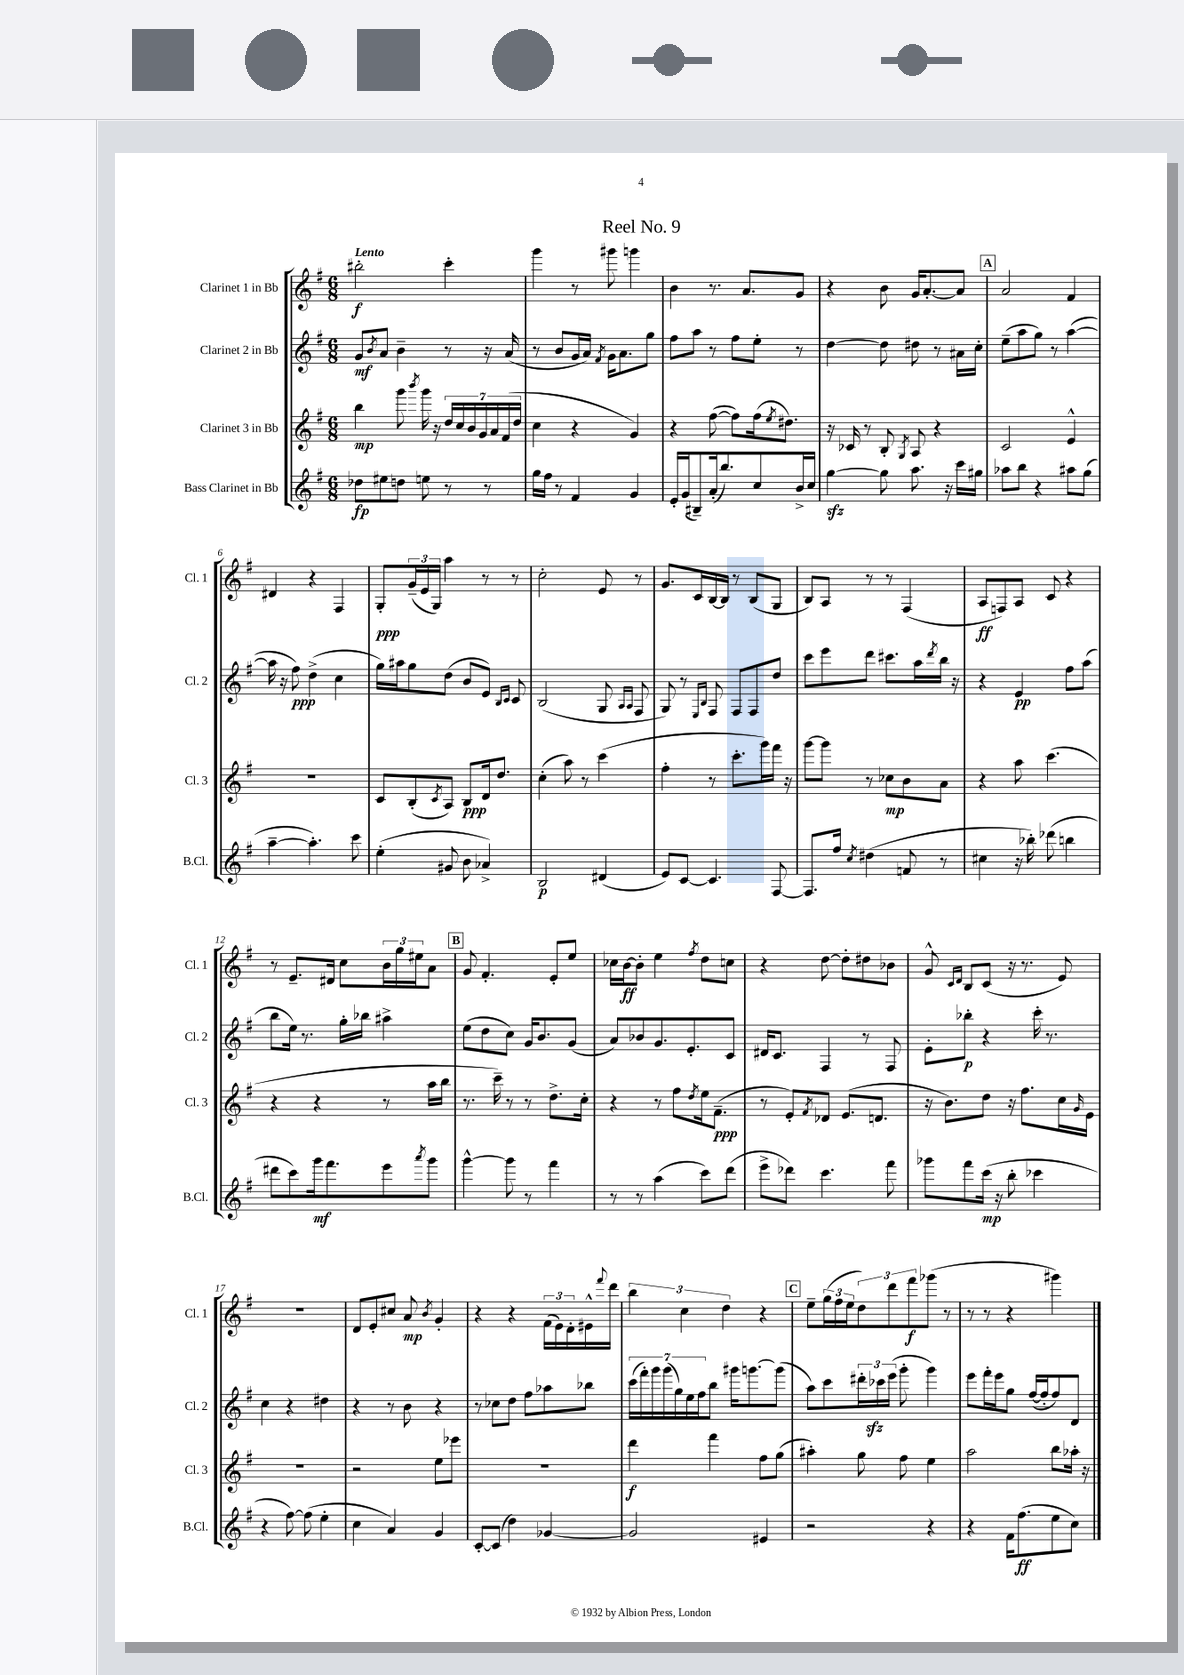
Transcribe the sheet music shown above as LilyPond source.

\header { title = "Reel No. 9" }
<<
\new StaffGroup <<
\new Staff = "s0" \with { instrumentName = "Clarinet 1 in Bb" shortInstrumentName = "Cl. 1" } {
    \clef treble \key g \major \numericTimeSignature \time 6/8 \tempo "Lento"
    bis''2-.\f c'''4-. |
    g'''4 r8 gis'''8 g'''4 |
    b'4 r8. a'8. g'8 |
    r4 b'8 g'16 a'8.~-. a'8 |
    \mark \markup { \box "A" } a'2 fis'4 |
    dis'4 r4 fis4 |
    g8-.\ppp \tuplet 3/2 { g'16--( e'16 g16) } a''4 r8 r8 |
    c''2-. e'8 r8 |
    g'8. c'16 b16~ b16 r8 b8( g8 |
    b8) a8 r8 r8 fis4( |
    a8\ff f8) a8 c'8 r4 |
    r8 e'8.-- dis'16 c''8 \tuplet 3/2 { b'16 g''16 eis''16 } a'8 |
    \mark \markup { \box "B" } g'8 fis'4.-. e'8-. e''8 |
    ces''16 b'16~\ff b'8-. e''4 \acciaccatura { fis''8 } d''8 c''8 |
    r4 d''8~ d''8-. dis''8 bes'8 |
    g'8-^ \grace { c'16 d'16 } b8 c'8( r16 r8. e'8) |
    R2. |
    d'8 e'8-. cis''8 a'8\mp \acciaccatura { b'8 } g'4-. |
    r4 r4 \tuplet 3/2 { fis'16( e'16) d'16-. } eis'16-^ \appoggiatura { fis'''8 } d'''16 |
    \tuplet 3/2 { b''4 c''4 d''4 } r4 |
    \mark \markup { \box "C" } e''8-- \tuplet 3/2 { g''16( fis''16 e''16 } \tuplet 3/2 { d''8) d'''8 fis'''8\f } ges'''8( r8 |
    r8 r8 r4 gis'''4) \bar "|." |
}
\new Staff = "s1" \with { instrumentName = "Clarinet 2 in Bb" shortInstrumentName = "Cl. 2" } {
    \clef treble \key g \major \numericTimeSignature \time 6/8
    g'8\mf \acciaccatura { b'8 } a'8 b'4-- r8 r16 a'16( |
    r8 b'8 g'16 a'16) \acciaccatura { fis'8 } g'16 a'8. g''8 |
    fis''8 a''8 r8 fis''8 e''8-. r8 |
    d''4~ d''8 dis''8 r8 ais'16 c''16-. |
    \mark \markup { \box "A" } e''8--( a''8 g''8) r8 a''4~( |
    a''16 r16 fis''8\ppp) d''4->( c''4 |
    g''16) ais''16 g''8 d''8( b'8 e'8) \grace { b16 c'16 } c'8 |
    b2( g8 \grace { a16 a16 } fis8 |
    g8) r8 \grace { e16 b16 } fis8 fis8 fis8 d''8 |
    c'''8 e'''8 d'''8 cis'''8. a''16 \acciaccatura { d'''8 } b''16 r16 |
    r4 e'4\pp fis''8 a''8( |
    b''8 e''16) r8. g''16-. bes''16 ais''4-> |
    \mark \markup { \box "B" } e''8( d''8 c''8) g'16 b'8. g'8( |
    a'8) bes'8 g'8. e'8.-. c'8 |
    dis'16 c'8. fis4 r8 fis8 |
    e'8-. bes''8-.\p r4 c'''16-. r8. |
    c''4 r4 dis''4 |
    r4 r8 b'8 r4 |
    r8 ces''8 d''8 fis''8 aes''8 bes''8 |
    \tuplet 7/4 { c'''16( fis'''16-.) g'''16 g'''16( g''16) e''16 fis''16 } b''8 gis'''16 g'''8.~ g'''8( |
    \mark \markup { \box "C" } a''8) c'''8 \tuplet 3/2 { dis'''16-. ces'''16\sfz e'''16( } g'''8-. g'''4) |
    e'''8 fis'''16-. e'''16 g''8 fis''16~( fis''16-. fis''8) d'8 \bar "|." |
}
\new Staff = "s2" \with { instrumentName = "Clarinet 3 in Bb" shortInstrumentName = "Cl. 3" } {
    \clef treble \key g \major \numericTimeSignature \time 6/8
    b''4\mp g'''8 \acciaccatura { b'''8 } g'''16 r16 \tuplet 7/4 { d''16 c''16 b'16 g'16 a'16 fis'16( d''16 } |
    c''4 r4 g'4) |
    r4 fis''8~( fis''8) fis''16( \acciaccatura { e''8 } dis''8.) |
    r16 ces'16 r8 b8-. \acciaccatura { g8 } a8 r4 |
    \mark \markup { \box "A" } c'2 e'4-^ |
    R2. |
    c'8 b8-.( \acciaccatura { c'8 } a8) b8\ppp d'16 d''8. |
    c''4-.( a''8) r8 c'''4( |
    fis''4-. r8 c'''8.-. g'''16) fis'''16 r16 |
    g'''8~ g'''8 r8 ces''8\mp b'8 a'8 |
    r4 a''8 c'''4.( |
    r4 r4 r8 a''16 b''16 |
    \mark \markup { \box "B" } r8. c'''16--) r8 r8 d''8.-> c''16-. |
    r4 r8 fis''8 \acciaccatura { d''8 } e''16 fis'8.--\ppp( |
    r8 e'8-.) \acciaccatura { fis'8 } des'8 e'8.( d'8. |
    r16 b'8.) d''8 r16 fis''8. c''16 \grace { g'16 } e'16 |
    R2. |
    r2 e''8 ees'''8 |
    R2. |
    d'''4\f fis'''4 fis''8 g''8( |
    \mark \markup { \box "C" } ais''4-.) g''8 fis''8 e''4 |
    a''2 b''8 aes''16-. r16 \bar "|." |
}
\new Staff = "s3" \with { instrumentName = "Bass Clarinet in Bb" shortInstrumentName = "B.Cl." } {
    \clef treble \key g \major \numericTimeSignature \time 6/8
    des''8\fp eis''8 d''8 e''8 r8 r8 |
    g''16 fis''16 r8 fis'4 g'4 |
    e'16-. g'16( bis8--) a'16-.( b''8.) c''8 b'16-> c''16 |
    g''4~\sfz g''8 a''8. r16 c'''16 gis''16 |
    \mark \markup { \box "A" } aes''8 b''8 r4 ais''8 g''8( |
    a''4~-- a''4.-.) c'''8 |
    e''4-.( gis'8 b'8 aes'4->) |
    b2\p dis'4( |
    e'8) c'8~ c'4. fis8~ |
    fis8. fis''16 \acciaccatura { c''8 } dis''4( f'8 r8 |
    cis''4 r16 bes''16-.) des'''8( b''4 |
    dis'''8 c'''8) g'''16\mf fis'''8. e'''8 \acciaccatura { a'''8 } g'''8 |
    \mark \markup { \box "B" } g'''4~-^ g'''8 r8 fis'''4 |
    r8 r8 a''4( c'''8) d'''8( |
    e'''8-> des'''8) c'''4. fis'''8 |
    ges'''8 fis'''8 c'''16\mp( r16 b''8-. ces'''4 |
    r4 fis''8~) fis''8( e''4-. |
    c''4 a'4) g'4 |
    c'8~-. c'8( d''4) ges'4~ |
    ges'2 eis'4 |
    \mark \markup { \box "C" } r2 r4 |
    r4 fis'16 fis''8.\ff( e''8 c''8) \bar "|." |
}
>>
>>
